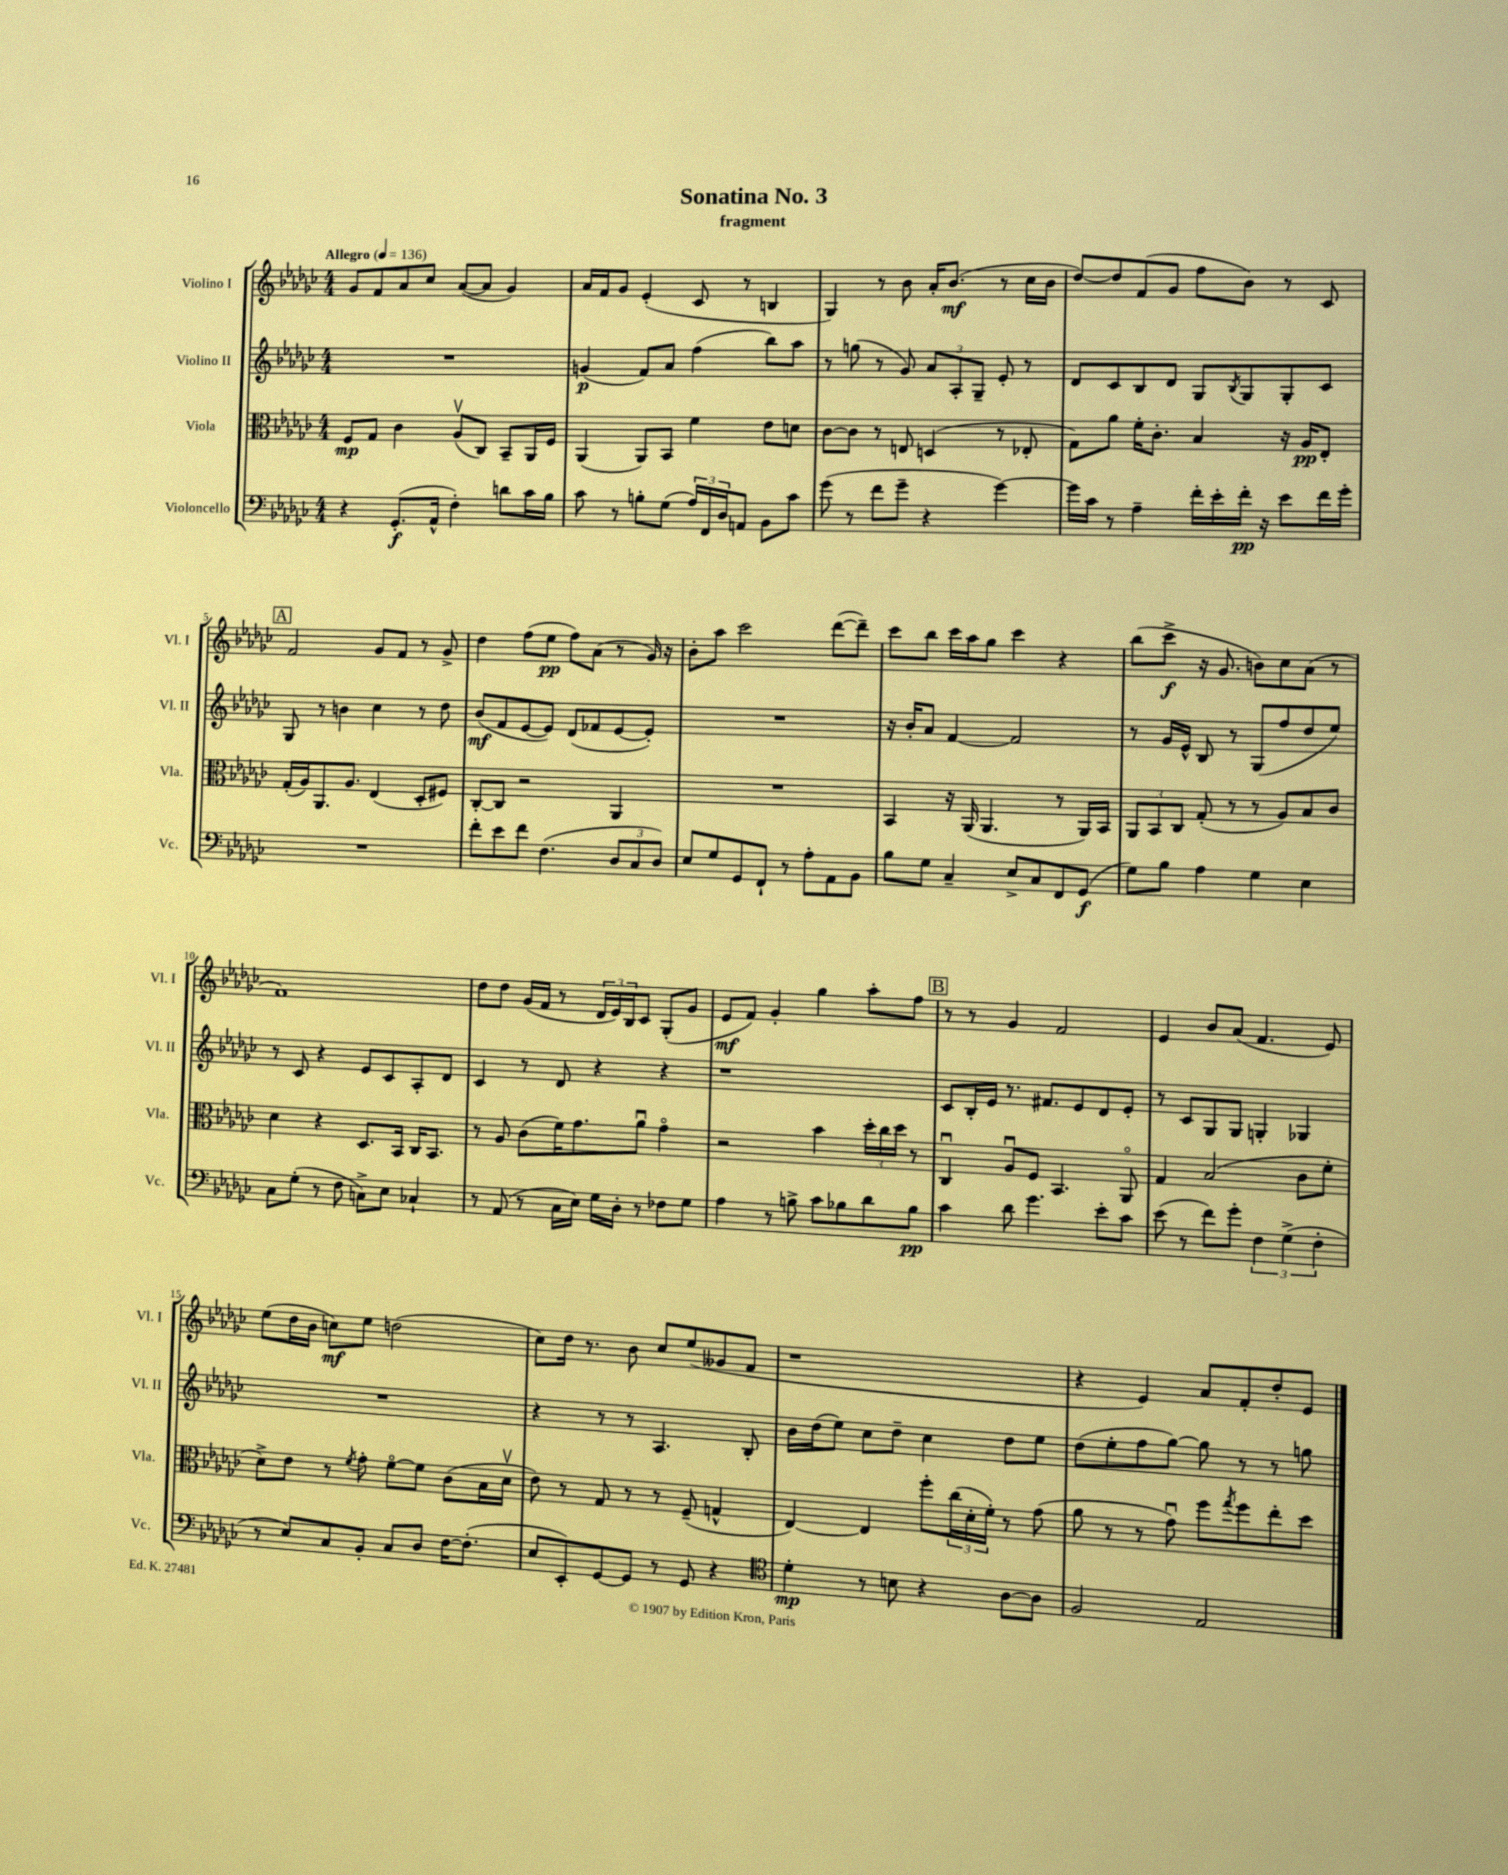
\header { title = "Sonatina No. 3" subtitle = "fragment" }
<<
\new StaffGroup <<
\new Staff = "s0" \with { instrumentName = "Violino I" shortInstrumentName = "Vl. I" } {
    \clef treble \key ges \major \numericTimeSignature \time 4/4 \tempo "Allegro" 4 = 136
    ges'8 f'8 aes'8 ces''8 aes'8~( aes'8 ges'4) |
    aes'16 f'16 ges'8 ees'4-.( ces'8 r8 b4 |
    ges4) r8 bes'8 aes'16-. bes'8.\mf( r8 ces''16 bes'16 |
    des''8~) des''8 f'8( ges'8 f''8 bes'8) r8 ces'8 |
    \mark \markup { \box "A" } f'2 ges'8 f'8 r8 ges'8-> |
    des''4 f''8( ees''8\pp f''8) aes'8( r8 ges'16) r16 |
    bes'8-. aes''8 ces'''2 des'''8~( des'''8--) |
    ces'''8 bes''8 ces'''16 aes''16 ges''8 ces'''4 r4 |
    bes''8( ces'''8->\f r16 ges'8. b'8) ces''8 aes'8( r8 |
    f'1) |
    des''8 des''8 ges'16( f'16 r8 \tuplet 3/2 { des'16 ees'16) bes16 } ces'8 ges8-.( ges'8 |
    ees'8\mf f'8) ges'4-. ges''4 aes''8-. f''8 |
    \mark \markup { \box "B" } r8 r8 ges'4 f'2 |
    ees'4 bes'8 aes'8( f'4. ees'8) |
    ees''8( des''16 bes'16 c''8\mf) ees''8 d''2( |
    ces''8) des''16 r8. bes'8 ces''8 ees''8( geses'8 f'8 |
    r1 |
    r4 ees'4) aes'8 f'8-. des''8-. ees'8 \bar "|." |
}
\new Staff = "s1" \with { instrumentName = "Violino II" shortInstrumentName = "Vl. II" } {
    \clef treble \key ges \major \numericTimeSignature \time 4/4
    R1 |
    g'4\p( f'8) aes'8 f''4( bes''8) aes''8 |
    r8 g''8( r8 ges'8) \tuplet 3/2 { aes'8 aes8-. ges8-- } ees'8-. r8 |
    des'8 ces'8 bes8 des'8 ges8 \acciaccatura { bes8 } ges8 ges8-. ces'8 |
    \mark \markup { \box "A" } ges8 r8 b'4 ces''4 r8 des''8 |
    bes'8\mf( f'8 ees'8~ ees'8) des'8( fes'8 ees'8~ ees'8-.) |
    R1 |
    r16 bes'16-. aes'8 f'4~ f'2 |
    r8 ges'16 ees'16-^ bes8 r8 ges8( f''8 des''8 ees''8) |
    r8 ces'8 r4 ees'8 ces'8 aes8-. des'8 |
    ces'4 r8 des'8 r4 r4 |
    r1 |
    \mark \markup { \box "B" } ces'8 bes16-. ees'16 r8. fis'8. ees'8 des'8 ees'8-. |
    r8 ces'8 ges8 ges8 g4-. ges4 |
    R1 |
    r4 r8 r8 aes4. bes8-. |
    bes'16 des''16( ees''8) ces''8 des''8-- ces''4 des''8 ees''8 |
    des''8( ees''8-. f''8 ges''8~) ges''8 r8 r8 g''8 \bar "|." |
}
\new Staff = "s2" \with { instrumentName = "Viola" shortInstrumentName = "Vla." } {
    \clef alto \key ges \major \numericTimeSignature \time 4/4
    f8\mp ges8 ces'4 aes8\upbow( ces8) bes,8-- aes,16 f16 |
    aes,4( aes,8) bes,8 f'4 ees'8 d'8 |
    ces'8~ ces'8 r8 e8 d4( r8 ees8-. |
    ges8) aes'8 f'16-. ces'8.-. bes4 r16 aes16\pp ees8-. |
    \mark \markup { \box "A" } ges16-.( aes16) aes,8. aes8. ees4( des8-. fis8) |
    ces8~-. ces8 r2 aes,4 |
    R1 |
    bes,4 r16 aes,16( aes,4. r8 aes,16) bes,16 |
    \tuplet 3/2 { aes,8 bes,8 ces8 } ges8-.( r8 r8 aes8) bes8 ces'8 |
    des'4 r4 des8. bes,16 ces16 bes,8. |
    r8 aes8 ces'8( f'16) ges'8. aes'8\downbow ges'4\flageolet |
    r2 bes'4 \tuplet 3/2 { des''16-. ces''16 des''16 } r8 |
    \mark \markup { \box "B" } ces4\downbow aes8\downbow f8 bes,4. aes,8\flageolet |
    ges4 bes2( ces'8 f'8-. |
    des'8->) ees'8 r8 \acciaccatura { f'8 } ges'8-. f'8~\flageolet f'8 ces'8( bes16 des'16\upbow |
    ees'8) r8 ges8 r8 r8 f8--( g4-^ |
    ees4~) ees4 f''8-. \tuplet 3/2 { ces''16( des'16-. f'16-.) } r8 ges'8( |
    aes'8 r8 r8 ges'8\downbow) f''8 \acciaccatura { ges''8 } f''8 ees''8-. des''8 \bar "|." |
}
\new Staff = "s3" \with { instrumentName = "Violoncello" shortInstrumentName = "Vc." } {
    \clef bass \key ges \major \numericTimeSignature \time 4/4
    r4 ges,8.-.\f( aes,16-^ f4-.) d'8 ces'16 bes16 |
    ces'8 r8 b8-. ges8( \tuplet 3/2 { aes16) f,16 des16 } a,8 bes,8 ces'8 |
    ges'8( r8 f'8 ges'8-- r4 ges'4~) |
    ges'16 ces'16 r8 aes4-- f'16-. ees'16-. f'16-.\pp r16 ees'8 f'16 ges'16-. |
    \mark \markup { \box "A" } R1 |
    f'8-. ees'8 f'8 f4.( \tuplet 3/2 { des8 ces8 des8) } |
    ees8 ges8 ges,8 f,8-! r8 aes8-. aes,8 bes,8 |
    bes8 ges8 ces4-- ees8-> ces8 f,8 ges,8\f( |
    ges8) bes8 aes4 ges4 ees4 |
    ces8 ges8-.( r8 f8 c8->) ees8 ces4-! |
    r8 aes,8( r8 ces16 ees16) ges16 des16-. r8 fes8 ges8 |
    aes4 r8 b8-> ces'8 bes8 des'8 bes8\pp |
    \mark \markup { \box "B" } ces'4 des'8 ges'4. ees'8-. ces'8 |
    ees'8( r8 f'8) ges'8-. \tuplet 3/2 { f4 ges4->( f4-. } |
    r8 ees8) ces8 bes,8-. ces8 des8 f16~ f8.-.( |
    ees8 ees,8-.) ges,8~ ges,8 r8 ges,8 r4 |
    \clef tenor des'4-.\mp r8 b8 r4 aes8~ aes8 |
    f2 ees2 \bar "|." |
}
>>
>>
